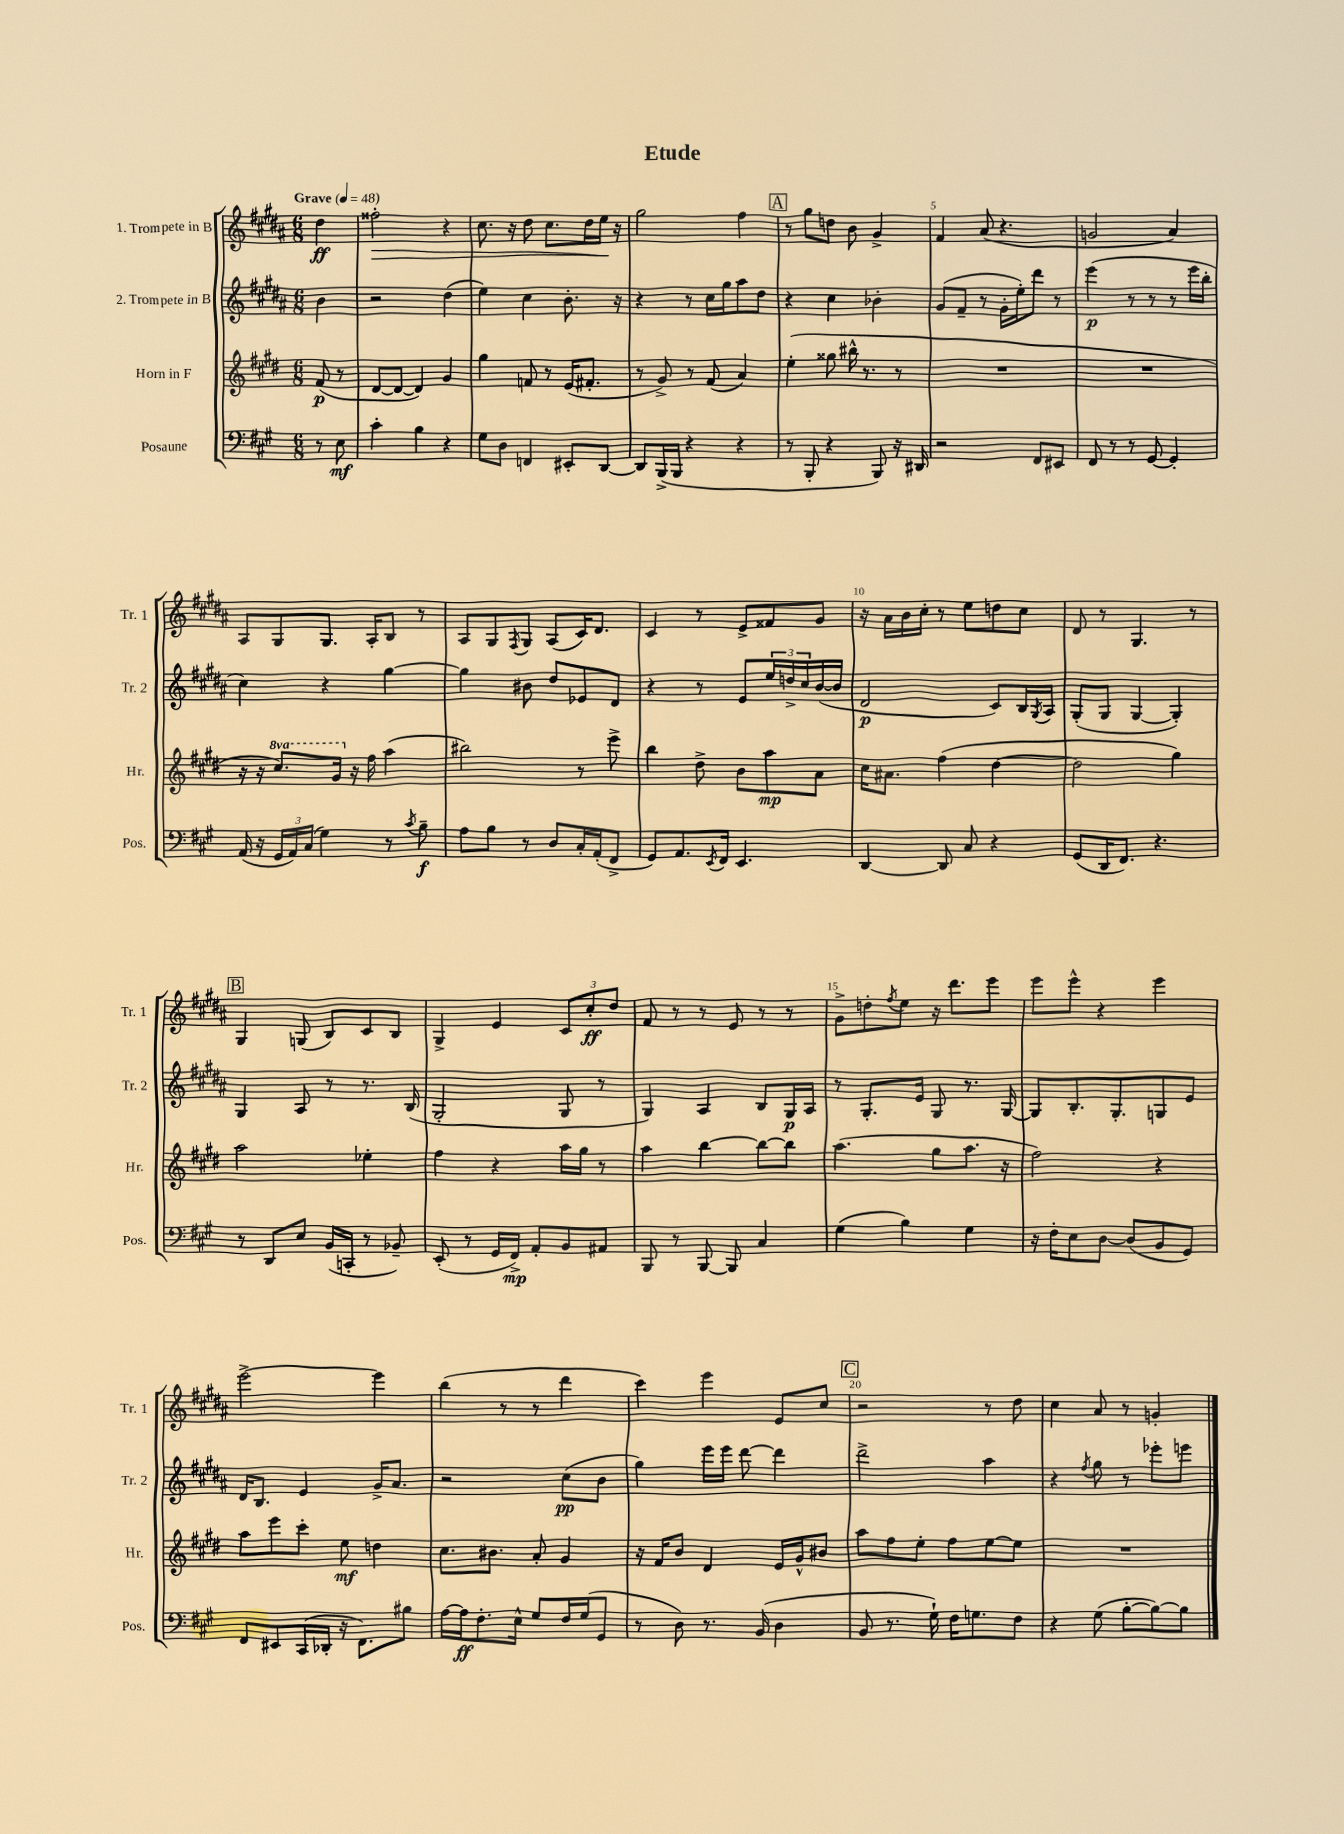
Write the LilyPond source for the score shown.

\header { title = "Etude" }
<<
\new StaffGroup <<
\new Staff = "s0" \with { instrumentName = "1. Trompete in B" shortInstrumentName = "Tr. 1" } {
    \clef treble \key b \major \numericTimeSignature \time 6/8 \partial 4 \tempo "Grave" 4 = 48
    dis''4\ff |
    fisis''2-.\> r4 |
    cis''8. r16 dis''8 cis''8. dis''16 e''16\! r16 |
    gis''2 fis''4 |
    \mark \markup { \box "A" } r8 gis''8 d''8 b'8 gis'4-> |
    fis'4 ais'8( r4. |
    g'2 ais'4) |
    ais8 gis8 gis8. ais16-. b8 r8 |
    ais8 gis8 \acciaccatura { fis8 } gis8 ais8( cis'16) dis'8. |
    cis'4 r8 e'8-> fisis'8 gis'8 |
    r16 ais'16 b'16 cis''16-. r8 e''8 d''8 cis''8 |
    dis'8 r8 gis4. r8 |
    \mark \markup { \box "B" } gis4 g8( b8) cis'8 b8 |
    gis4-> e'4 \tuplet 3/2 { cis'8 cis''8-.\ff dis''8 } |
    fis'8 r8 r8 e'8 r8 r8 |
    gis'8-> d''8-. \acciaccatura { fis''8 } e''8 r16 dis'''8. e'''8 |
    e'''8 e'''8-^ r4 e'''4 |
    e'''2~-> e'''4 |
    b''4( r8 r8 dis'''4 |
    cis'''4) e'''4 e'8 cis''8 |
    \mark \markup { \box "C" } r2 r8 dis''8 |
    cis''4 ais'8 r8 g'4-. \bar "|." |
}
\new Staff = "s1" \with { instrumentName = "2. Trompete in B" shortInstrumentName = "Tr. 2" } {
    \clef treble \key b \major \numericTimeSignature \time 6/8 \partial 4
    b'4 |
    r2 dis''4( |
    e''4) cis''4 b'8.-. r16 |
    r4 r8 cis''16 gis''16 ais''8 dis''8 |
    \mark \markup { \box "A" } r4 cis''4 bes'4-. |
    gis'8( fis'8-- r8 gis'16-. e''16-.) dis'''8 r8 |
    e'''4\p( r8 r8 r8 e'''16 b''16-. |
    cis''4) r4 gis''4~ |
    gis''4 bis'8 dis''8 ees'8 dis'8 |
    r4 r8 e'8 \tuplet 3/2 { e''16 d''16-> cis''16 } b'16~( b'16 |
    dis'2\p cis'8) b16 \acciaccatura { gis8 } ais16 |
    gis8-.( gis8 gis4~ gis4-.) |
    \mark \markup { \box "B" } gis4 ais8 r8 r8. b16( |
    gis2-. gis8 r8 |
    gis4) ais4 b8 gis16\p ais16 |
    r8 gis8.-. e'16 gis8 r8. gis16~ |
    gis8 b8.-. gis8.-. g8 e'8 |
    dis'16 b8. e'4 gis'16-> ais'8. |
    r2 cis''8\pp( b'8 |
    gis''4) e'''16 e'''16 dis'''8~ dis'''4 |
    \mark \markup { \box "C" } dis'''2-> ais''4 |
    r4 \acciaccatura { fis''8 } gis''8 r8 ees'''8-. e'''8 \bar "|." |
}
\new Staff = "s2" \with { instrumentName = "Horn in F" shortInstrumentName = "Hr." } {
    \clef treble \key e \major \numericTimeSignature \time 6/8 \set Staff.ottavationMarkups = #ottavation-simple-ordinals \partial 4
    fis'8\p( r8 |
    dis'8~ dis'8~ dis'4) gis'4 |
    gis''4 f'8 r8 e'16( fis'8.-. |
    r8 gis'8->) r8 fis'8( a'4) |
    \mark \markup { \box "A" } e''4-.( gisis''8 bis''16-^ r8. r8 |
    R2. |
    R2. |
    r16 r16 \ottava #1 cis'''8.) gis''16 \ottava #0 r16 fis''16 a''4( |
    bis''2) r8 e'''8-> |
    b''4 dis''8-> b'8 a''8\mp a'8 |
    cis''16 ais'8. fis''4( dis''4~ |
    dis''2 gis''4) |
    \mark \markup { \box "B" } a''2 ees''4-. |
    fis''4 r4 a''16 gis''16 r8 |
    a''4 b''4~ b''8~ b''8 |
    a''4.( gis''8 a''8. r16 |
    fis''2) r4 |
    a''8 e'''8 cis'''8-. e''8\mf d''4 |
    cis''8. bis'8. a'8-. gis'4 |
    r16 fis'16 b'8 dis'4 e'16 gis'16-^ bis'8 |
    \mark \markup { \box "C" } a''8 fis''8 e''8-. fis''8 e''8~ e''8 |
    R2. \bar "|." |
}
\new Staff = "s3" \with { instrumentName = "Posaune" shortInstrumentName = "Pos." } {
    \clef bass \key a \major \numericTimeSignature \time 6/8 \partial 4
    r8 e8\mf |
    cis'4-. b4 r4 |
    gis8 d8 f,4 eis,8-. d,8~ |
    d,8 b,,16->( b,,16 r4 r4 |
    \mark \markup { \box "A" } r8 b,,8-. r4 b,,8) r16 dis,16 |
    r2 fis,8 eis,8 |
    fis,8 r8 r8 gis,8~ gis,4-. |
    a,16( r16 \tuplet 3/2 { gis,16 a,16) cis16( } gis4) r8 \acciaccatura { cis'8 } b8--\f |
    a8 b8 r8 d8 cis16-. a,16-.( fis,8-> |
    gis,8) a,8. \acciaccatura { e,8 } fis,16 e,4. |
    d,4~ d,8 cis8 r4 |
    gis,8( d,16 fis,8.) r4. |
    \mark \markup { \box "B" } r8 d,8 e8 b,16( c,16-. r8 bes,8--) |
    e,8-.( r8 gis,16 fis,16->\mp) a,8-. b,8 ais,8 |
    b,,8 r8 b,,8~ b,,8 cis4 |
    gis4( b4) gis4 |
    r16 fis16-. e8 d8~ d8( b,8 gis,8) |
    fis,8 eis,8 cis,16( des,16-. r16 fis,8.) bis8 |
    a16~ a16\ff fis8.-. e16-^ gis8 fis16 gis16( gis,8 |
    r8 d8) r8. b,16( d4 |
    \mark \markup { \box "C" } b,8 r8. gis16-!) fis16 g8. fis8 |
    r4 gis8( b8~-. b8~) b8 \bar "|." |
}
>>
>>
\layout { \context { \Score \override BarNumber.break-visibility = ##(#f #t #t) barNumberVisibility = #(every-nth-bar-number-visible 5) } }
